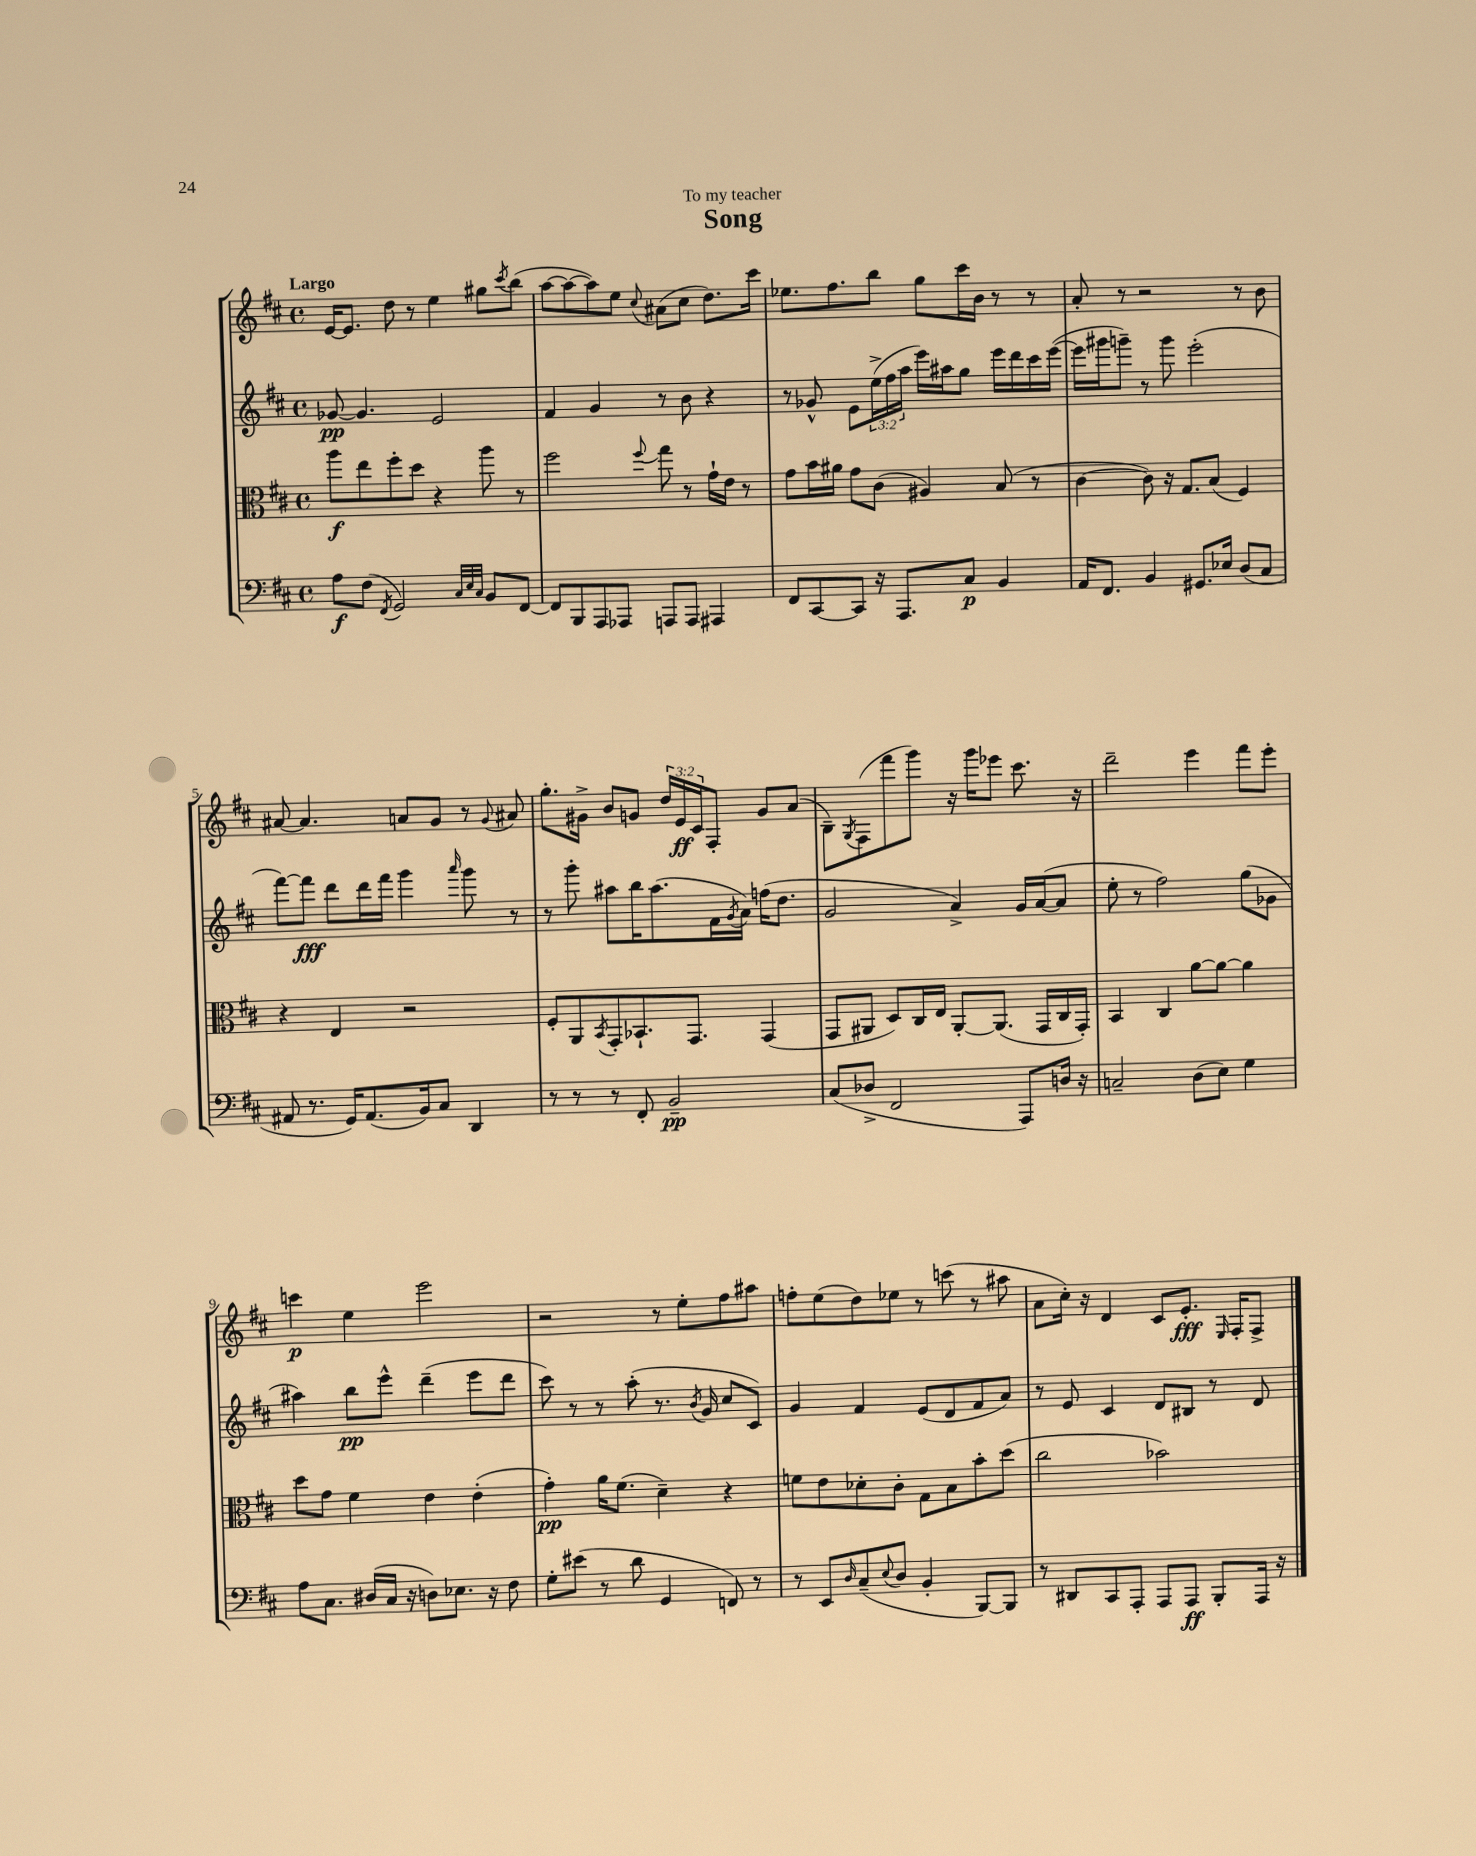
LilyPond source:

\header { title = "Song" dedication = "To my teacher" }
<<
\new StaffGroup <<
\new Staff = "s0" {
    \clef treble \key d \major \defaultTimeSignature \time 4/4 \override Staff.TupletNumber.text = #tuplet-number::calc-fraction-text \tempo "Largo"
    e'16~ e'8. d''8 r8 e''4 gis''8 \acciaccatura { cis'''8 } b''8( |
    a''8~ a''8~ a''8) e''8 \appoggiatura { cis''8 } ais'8( cis''8 d''8.) cis'''16 |
    ees''8. fis''8. b''8 g''8 cis'''16 b'16 r8 r8 |
    a'8-. r8 r2 r8 b'8 |
    ais'8~ ais'4. a'8 g'8 r8 \appoggiatura { g'8 } ais'8 |
    g''8.-. gis'16-> b'8 g'8 \tuplet 3/2 { d''16 e'16\ff cis'16 } fis8-. g'8 a'8( |
    b8--) \acciaccatura { g8 } fis8( fis'''8 g'''8) r16 g'''16 ees'''8 cis'''8. r16 |
    d'''2-- e'''4 fis'''8 e'''8-. |
    c'''4\p e''4 e'''2 |
    r2 r8 e''8-. fis''8 ais''8 |
    f''8-. e''8( d''8) ees''8 r8 c'''8( r8 ais''8 |
    a'8 cis''16-.) r16 d'4 cis'8 e'8.-.\fff \grace { e16 } fis16-. fis8-> \bar "|." |
}
\new Staff = "s1" {
    \clef treble \key d \major \defaultTimeSignature \time 4/4 \override Staff.TupletNumber.text = #tuplet-number::calc-fraction-text
    ges'8~\pp ges'4. e'2 |
    fis'4 g'4 r8 b'8 r4 |
    r8 ges'8-^ e'8 \tuplet 3/2 { e''16->( fis''16 a''16 } e'''16) ais''16 g''8 e'''16 d'''16 cis'''16 e'''16~( |
    e'''16 gis'''16 g'''8--) r8 g'''8 e'''2-.( |
    fis'''8~) fis'''8\fff d'''8 d'''16 fis'''16 g'''4 \grace { a'''16 } g'''8 r8 |
    r8 g'''8-. ais''8 b''16 ais''8.( fis'16 \acciaccatura { g'8 } a'16) f''16( d''8. |
    g'2 a'4->) g'16 a'16~( a'8 |
    e''8-. r8 fis''2) g''8( ges'8 |
    ais''4) b''8\pp e'''8-^ d'''4--( e'''8 d'''8 |
    cis'''8) r8 r8 a''8-.( r8. \acciaccatura { b'8 } g'16 cis''8 cis'8) |
    g'4 fis'4 e'8( d'8 fis'8 a'8) |
    r8 e'8 cis'4 d'8 bis8 r8 d'8 \bar "|." |
}
\new Staff = "s2" {
    \clef alto \key d \major \defaultTimeSignature \time 4/4
    a''8\f e''8 fis''8-. d''8 r4 a''8 r8 |
    fis''2 \appoggiatura { fis''8 } g''8 r8 g'16-! e'16 r8 |
    g'8 b'16 ais'16 g'8 cis'8( ais4) b8( r8 |
    cis'4~ cis'8) r16 g8. b8( fis4) |
    r4 e4 r2 |
    fis8-. a,8 \acciaccatura { b,8 } g,8-. bes,8.-! g,8. g,4( |
    g,8 ais,8 d8) cis16 e16 ais,8~-. ais,8.( g,16 cis16 g,16-.) |
    b,4 cis4 a'8~ a'8~ a'4 |
    d''8 g'8 fis'4 e'4 e'4-.( |
    g'4-.\pp) a'16 fis'8.( d'4--) r4 |
    f'8 e'8 des'8-. cis'8-. g8 b8 b'8-. d''8( |
    cis''2 bes'2) \bar "|." |
}
\new Staff = "s3" {
    \clef bass \key d \major \defaultTimeSignature \time 4/4
    a8\f fis8( \acciaccatura { fis,8 } g,2) \grace { cis32 e32 cis32 } b,8 fis,8~ |
    fis,8 b,,8 a,,8 aes,,8 a,,8 a,,8 ais,,4 |
    fis,8 cis,8~ cis,8 r16 a,,8. cis8\p b,4 |
    a,16 fis,8. b,4 gis,8. ees16 d8( cis8 |
    ais,8 r8. g,16) ais,8.( b,16) cis8 d,4 |
    r8 r8 r8 fis,8-. b,2--\pp |
    cis8( des8-> fis,2 a,,8) d16 r16 |
    c2-- d8( e8) g4 |
    a8 cis8. dis16( cis16 r16 d8) ees8. r16 fis8 |
    g8-. eis'8( r8 d'8 g,4 f,8) r8 |
    r8 e,8 \grace { d16 } cis8--( \appoggiatura { e8 } d8 b,4-. b,,8~) b,,8 |
    r8 dis,8 cis,8 a,,8-. a,,8 a,,8\ff b,,8-. a,,16 r16 \bar "|." |
}
>>
>>
